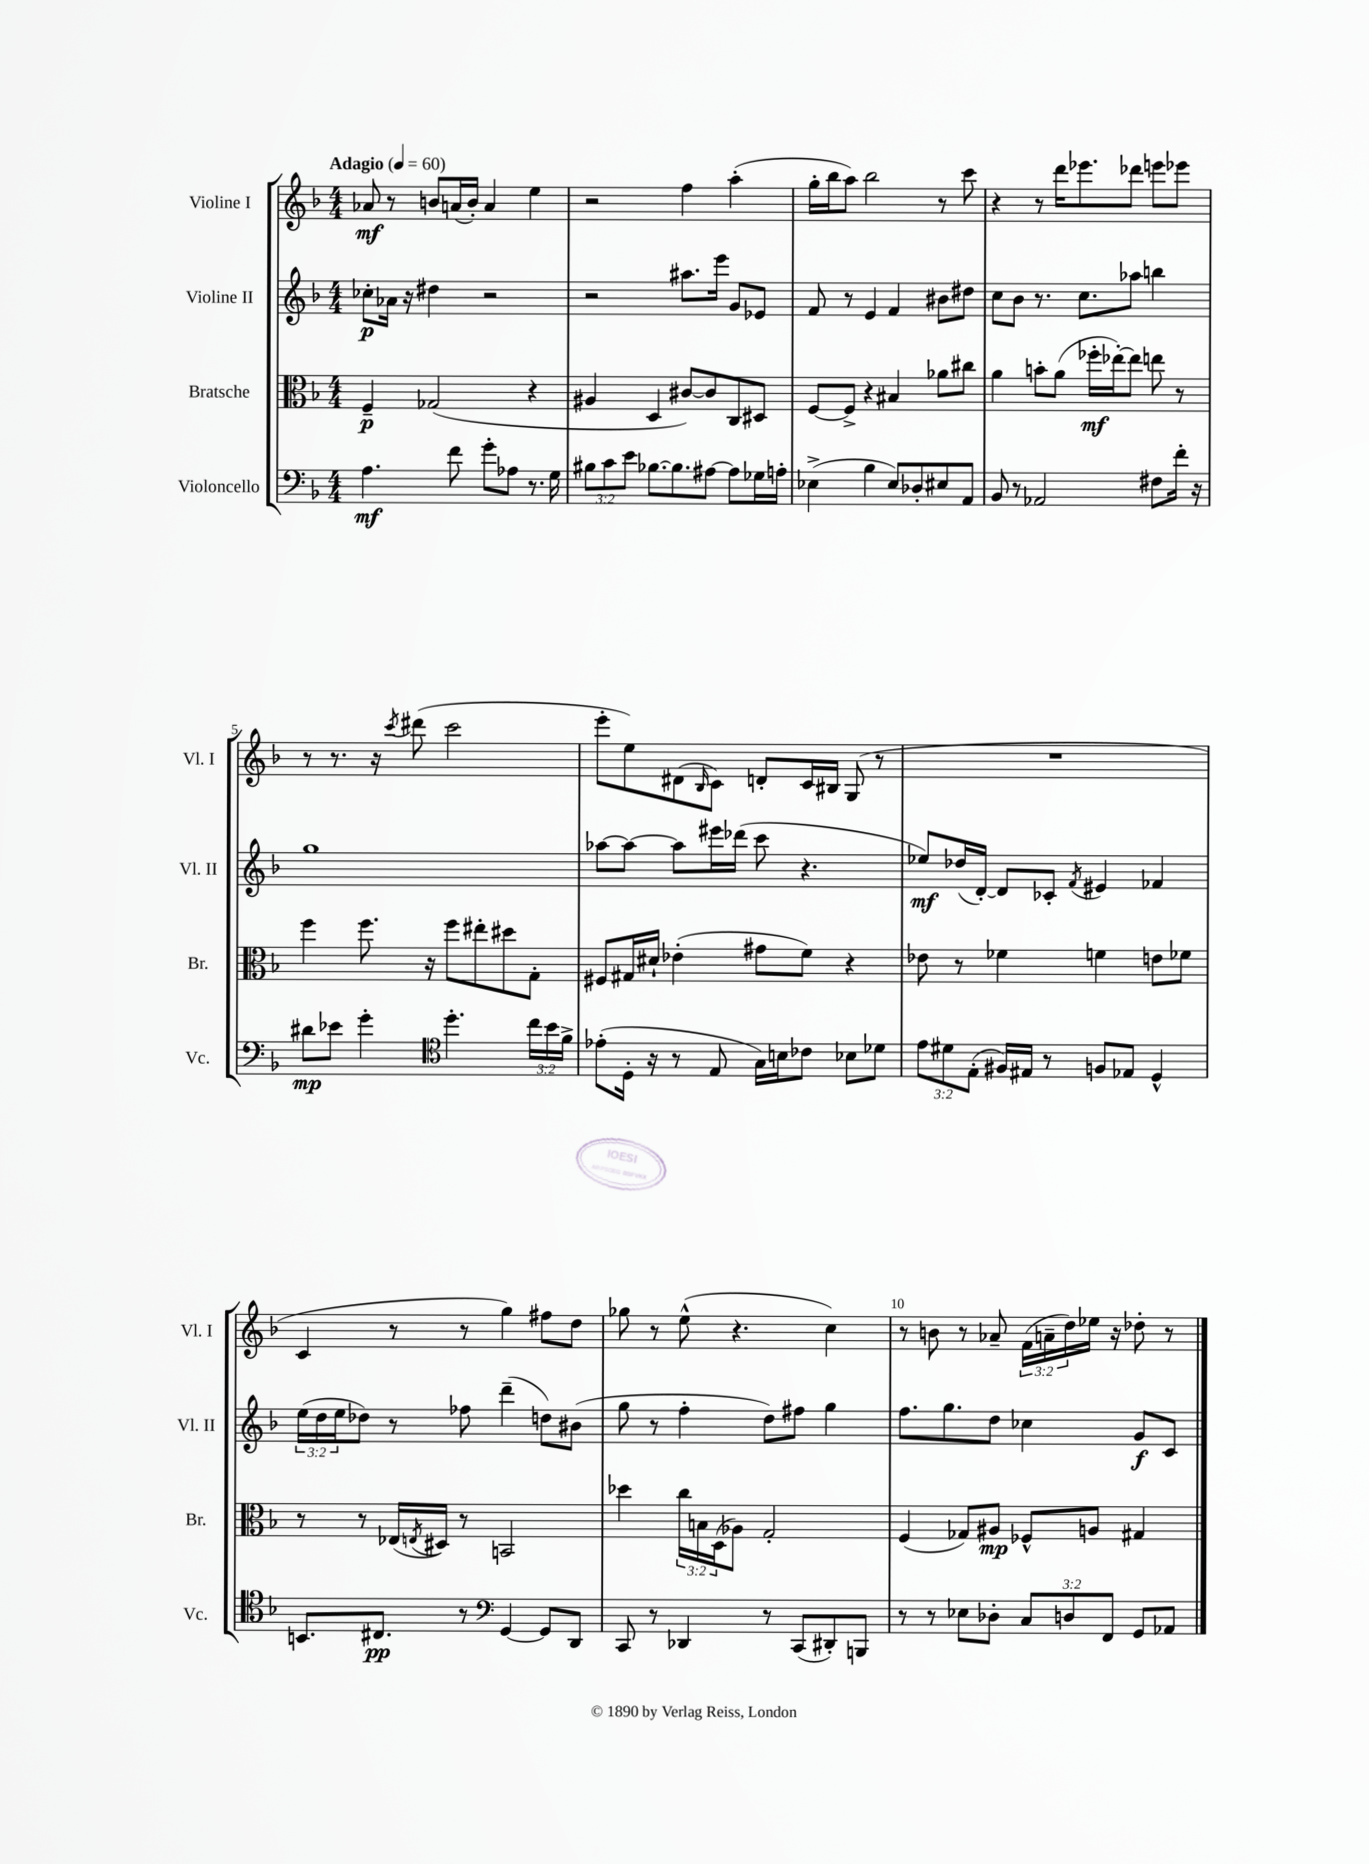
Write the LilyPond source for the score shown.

<<
\new StaffGroup <<
\new Staff = "s0" \with { instrumentName = "Violine I" shortInstrumentName = "Vl. I" } {
    \clef treble \key f \major \numericTimeSignature \time 4/4 \override Staff.TupletNumber.text = #tuplet-number::calc-fraction-text \tempo "Adagio" 4 = 60
    aes'8\mf r8 b'8 a'16( b'16-.) a'4 e''4 |
    r2 f''4 a''4-.( |
    g''16-. bes''16 a''8) bes''2 r8 c'''8 |
    r4 r8 d'''16 ees'''8. des'''8 e'''8 ees'''8 |
    r8 r8. r16 \acciaccatura { c'''8 } dis'''8( c'''2 |
    e'''8-. e''8) dis'8( \grace { bes16 } c'8) d'8-. c'16 bis16 g8( r8 |
    R1 |
    c'4 r8 r8 g''4) fis''8 d''8 |
    ges''8 r8 e''8-^( r4. c''4) |
    r8 b'8 r8 aes'8-- \tuplet 3/2 { f'16( a'16-- d''16) } ees''16 r16 des''8-. r8 \bar "|." |
}
\new Staff = "s1" \with { instrumentName = "Violine II" shortInstrumentName = "Vl. II" } {
    \clef treble \key f \major \numericTimeSignature \time 4/4 \override Staff.TupletNumber.text = #tuplet-number::calc-fraction-text
    ces''8-.\p aes'16 r16 dis''4 r2 |
    r2 ais''8. e'''16 g'8 ees'8 |
    f'8 r8 e'4 f'4 bis'8 dis''8 |
    c''8 bes'8 r8. c''8. aes''8 b''4 |
    g''1 |
    aes''8~ aes''8~ aes''8 eis'''16 des'''16( c'''8 r4. |
    ees''8\mf) des''16( d'16~-.) d'8 ces'8-. \acciaccatura { f'8 } eis'4 fes'4 |
    \tuplet 3/2 { e''16( d''16 e''16 } des''8) r8 fes''8 d'''4--( d''8) bis'8( |
    g''8 r8 f''4-. d''8) fis''8 g''4 |
    f''8. g''8. d''8 ces''4 g'8\f c'8 \bar "|." |
}
\new Staff = "s2" \with { instrumentName = "Bratsche" shortInstrumentName = "Br." } {
    \clef alto \key f \major \numericTimeSignature \time 4/4 \override Staff.TupletNumber.text = #tuplet-number::calc-fraction-text
    f4--\p ges2( r4 |
    ais4 d4 cis'8~) cis'8 c8 dis8 |
    f8~ f8-> r4 bis4 aes'8 cis''8 |
    a'4 b'8-. a'8( fes''16-.\mf ees''16~-.) ees''8 e''8 r8 |
    f''4 f''8. r16 f''8 eis''8-. dis''8 g8-. |
    fis8 gis16 dis'16-! ees'4-.( gis'8 f'8) r4 |
    ees'8 r8 fes'4 f'4 e'8 fes'8 |
    r8 r8 ees16( \acciaccatura { e8 } dis16) r8 b,2 |
    des''4 \tuplet 3/2 { c''16 b16 d16( } aes8) g2-. |
    f4( ges8) ais8\mp fes8-^ a8 gis4 \bar "|." |
}
\new Staff = "s3" \with { instrumentName = "Violoncello" shortInstrumentName = "Vc." } {
    \clef bass \key f \major \numericTimeSignature \time 4/4 \override Staff.TupletNumber.text = #tuplet-number::calc-fraction-text
    a4.\mf f'8 g'8-. aes8 r8. g16 |
    \tuplet 3/2 { bis8 c'8 e'8 } bes8.~ bes8. ais8~ ais8 ges16 a16-. |
    ees4->( bes4 ees8) des8-. eis8 a,8 |
    bes,8 r8 aes,2 fis8 f'16-. r16 |
    dis'8\mp ees'8 g'4-. \clef tenor d''4.-. \tuplet 3/2 { c''16 bes'16 f'16-> } |
    ees'8-.( d16-. r16 r8 e8 g16) b16 ces'8 bes8 des'8 |
    \tuplet 3/2 { e'8 dis'8 e8-.( } fis16) eis16 r8 f8 ees8 d4-^ |
    b,8. cis8.\pp r8 \clef bass g,4~ g,8 d,8 |
    c,8 r8 des,4 r8 c,8( dis,8-.) b,,8 |
    r8 r8 ees8 des8-. \tuplet 3/2 { c8 d8 f,8 } g,8 aes,8 \bar "|." |
}
>>
>>
\layout { \context { \Score \override BarNumber.break-visibility = ##(#f #t #t) barNumberVisibility = #(every-nth-bar-number-visible 5) } }
